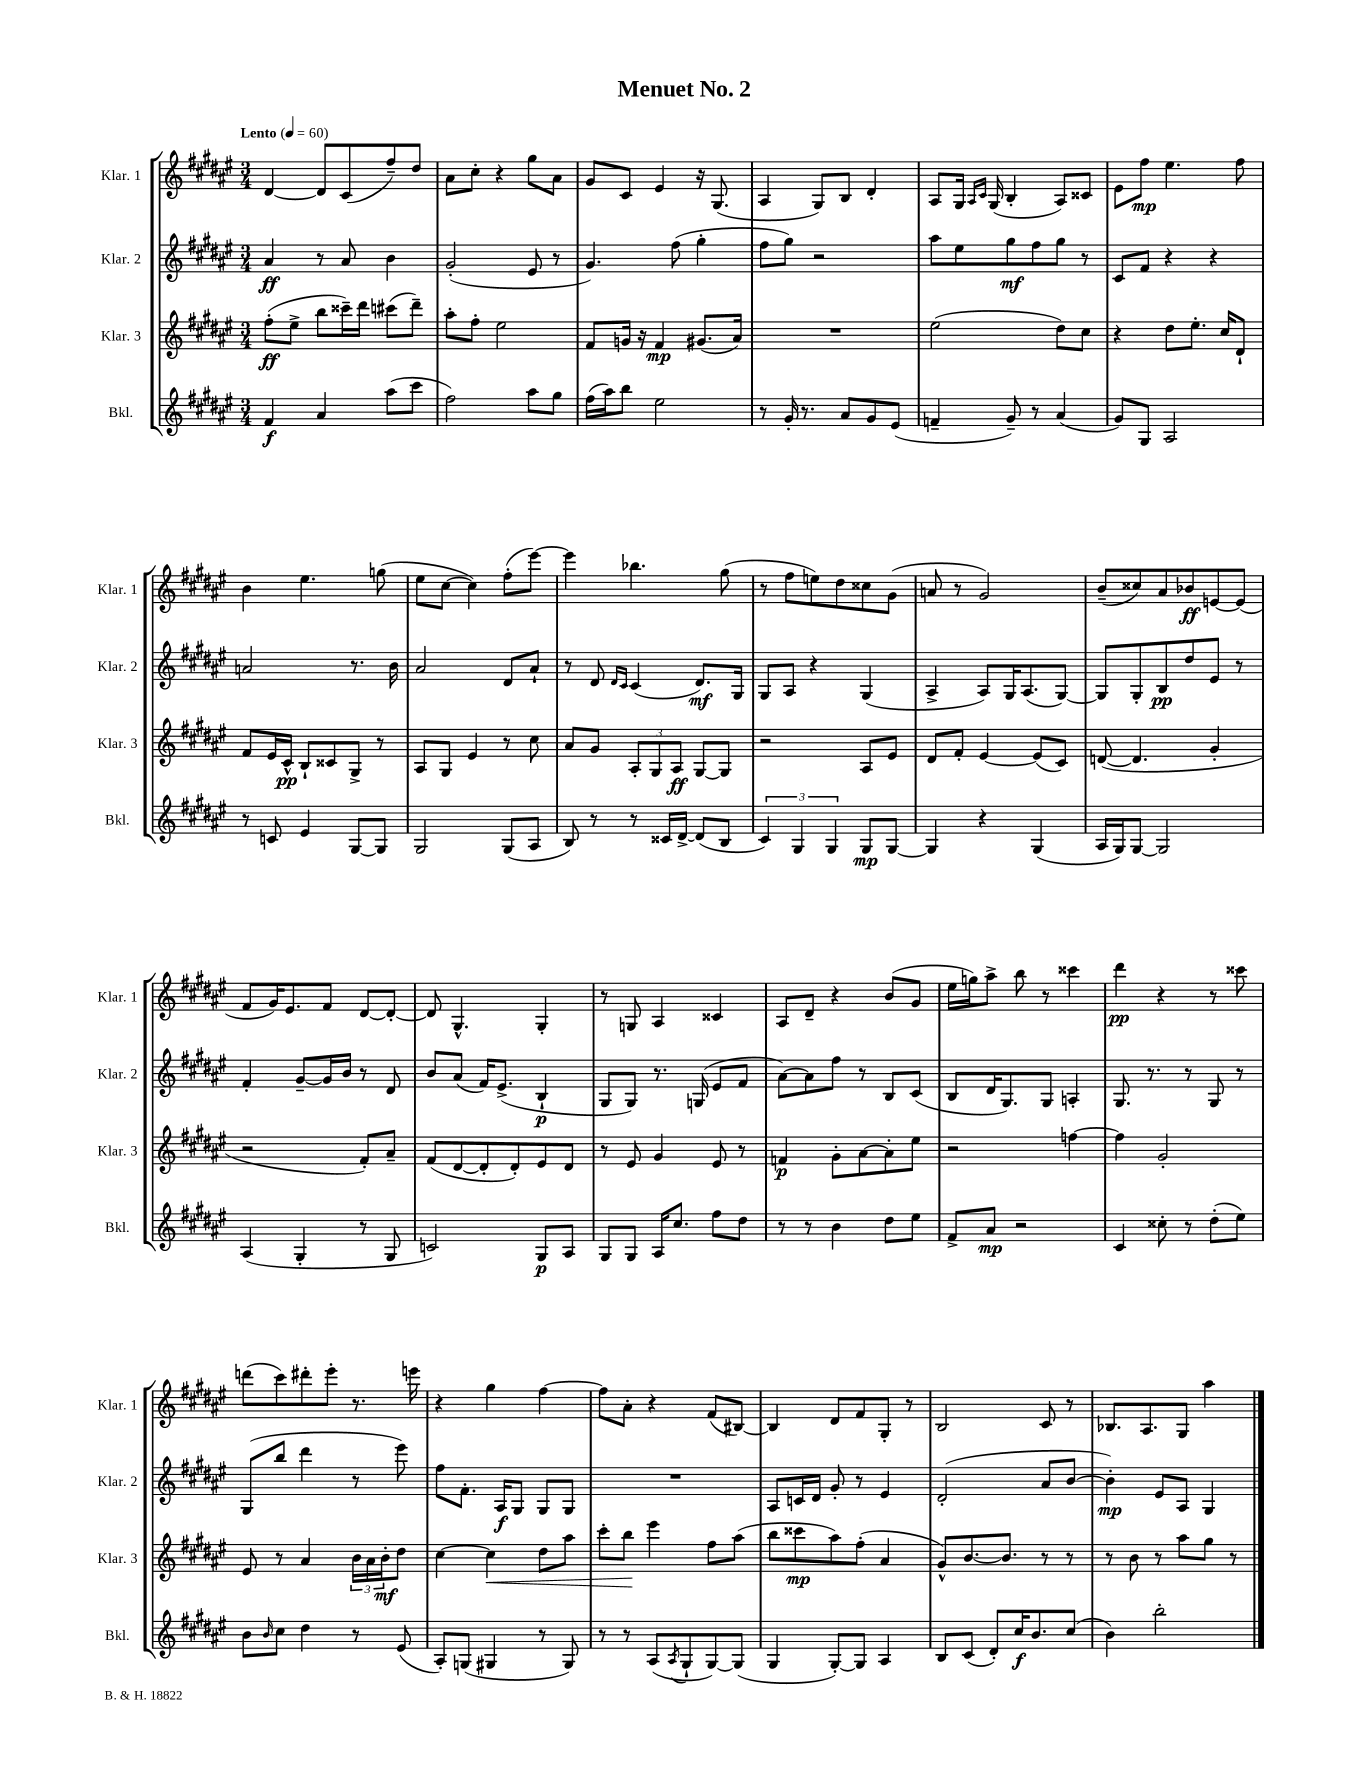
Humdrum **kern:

**kern	**dynam	**kern	**dynam	**kern	**dynam	**kern	**dynam
*part4	*part4	*part3	*part3	*part2	*part2	*part1	*part1
*staff4	*staff4	*staff3	*staff3	*staff2	*staff2	*staff1	*staff1
*I"Bkl.	*	*I"Klar. 3	*	*I"Klar. 2	*	*I"Klar. 1	*
*I'Bkl.	*	*I'Klar. 3	*	*I'Klar. 2	*	*I'Klar. 1	*
*clefG2	*	*clefG2	*	*clefG2	*	*clefG2	*
*k[f#c#g#d#a#e#]	*	*k[f#c#g#d#a#e#]	*	*k[f#c#g#d#a#e#]	*	*k[f#c#g#d#a#e#]	*
*M3/4	*	*M3/4	*	*M3/4	*	*M3/4	*
*MM60	*	*MM60	*	*MM60	*	*MM60	*
=1	=1	=1	=1	=1	=1	=1	=1
!	!	!	!	!	!	!LO:TX:a:B:t=Lento	!
4f#/	f	(8ff#'\L	ff	4a#/	ff	[4d#/	.
.	.	8ee#^\J	.	.	.	.	.
4a#/	.	8bb\L	.	8r	.	8d#/L]	.
.	.	16ccc##X~\L)	.	8a#/	.	(8c#/	.
.	.	16ddd#\JJ	.	.	.	.	.
(8aa#\L	.	(8ccc#X\L	.	4b\	.	8ff#~/)	.
8ccc#\J	.	8ddd#~\J)	.	.	.	8dd#/J	.
=2	=2	=2	=2	=2	=2	=2	=2
2ff#\)	.	8aa#'\L	.	(2g#'/	.	8a#\L	.
.	.	8ff#'\J	.	.	.	8cc#'\J	.
.	.	2ee#\	.	.	.	4r	.
8aa#\L	.	.	.	8e#/	.	8gg#\L	.
8gg#\J	.	.	.	8r	.	8a#\J	.
=3	=3	=3	=3	=3	=3	=3	=3
(16ff#\LL	.	8f#/L	.	4.g#/)	.	8g#/L	.
16aa#\J)	.	.	.	.	.	.	.
8bb\J	.	16gn/Jk	.	.	.	8c#/J	.
.	.	16r	.	.	.	.	.
2ee#\	.	4f#/	mp	.	.	4e#/	.
.	.	.	.	(8ff#\	.	.	.
.	.	(8.g#X/L	.	4gg#'\	.	16r	.
.	.	.	.	.	.	(8.G#/	.
.	.	16a#/Jk)	.	.	.	.	.
=4	=4	=4	=4	=4	=4	=4	=4
8r	.	2.r	.	8ff#\L	.	4A#/	.
16g#'/	.	.	.	8gg#\J)	.	.	.
8.r	.	.	.	.	.	.	.
.	.	.	.	2r	.	8G#/L)	.
8a#/L	.	.	.	.	.	8B/J	.
8g#/	.	.	.	.	.	4d#'/	.
(8e#/J	.	.	.	.	.	.	.
=5	=5	=5	=5	=5	=5	=5	=5
4fn~/	.	(2ee#\	.	8aa#\L	.	8A#/L	.
.	.	.	.	8ee#\	.	16G#/Jk	.
.	.	.	.	.	.	16qqA#/LL	.
.	.	.	.	.	.	16qqc#/JJ	.
.	.	.	.	.	.	(16G#/	.
8g#~/)	.	.	.	8gg#\	mf	4B'/	.
8r	.	.	.	8ff#\	.	.	.
(4a#/	.	8dd#\L)	.	8gg#\J	.	8A#/L)	.
.	.	8cc#\J	.	8r	.	8c##X/J	.
=6	=6	=6	=6	=6	=6	=6	=6
8g#/L)	.	4r	.	8c#/L	.	8e#\L	.
8G#/J	.	.	.	8f#/J	.	8ff#\J	mp
2A#/	.	8dd#\L	.	4r	.	4.ee#\	.
.	.	8.ee#'\J	.	.	.	.	.
.	.	.	.	4r	.	.	.
.	.	16cc#/KL	.	.	.	.	.
.	.	8d#`/J	.	.	.	8ff#\	.
!!LO:LB:g=z
=7	=7	=7	=7	=7	=7	=7	=7
8r	.	8f#/L	.	2an/	.	4b\	.
8cn/	.	16e#/L	.	.	.	.	.
.	.	16c#^^/JJ	pp	.	.	.	.
4e#/	.	8B`/L	.	.	.	4.ee#\	.
.	.	8c##X/	.	.	.	.	.
[8G#/L	.	8G#^/J	.	8.r	.	.	.
8G#/J]	.	8r	.	.	.	(8ggn\	.
.	.	.	.	16b\	.	.	.
=8	=8	=8	=8	=8	=8	=8	=8
2G#/	.	8A#/L	.	2a#/	.	8ee#\L	.
.	.	8G#/J	.	.	.	[8cc#\J	.
.	.	4e#/	.	.	.	4cc#\])	.
(8G#/L	.	8r	.	8d#/L	.	(8ff#'\L	.
8A#/J	.	8cc#\	.	8a#`/J	.	[8eee#\J)	.
=9	=9	=9	=9	=9	=9	=9	=9
8B/)	.	8a#/L	.	8r	.	4eee#\]	.
8r	.	8g#/J	.	8d#/	.	.	.
.	.	.	.	16qqd#/LL	.	.	.
.	.	.	.	16qqc#/JJ	.	.	.
8r	.	12A#'/L	.	(4c#/	.	4.bb-X\	.
.	.	12G#/	.	.	.	.	.
16c##X/LL	.	.	.	.	.	.	.
.	.	12A#/J	ff	.	.	.	.
[16d#^/JJ	.	.	.	.	.	.	.
(8d#/L]	.	[8G#/L	.	8.d#/L)	mf	.	.
8B/J	.	8G#/J]	.	.	.	(8gg#\	.
.	.	.	.	16G#/Jk	.	.	.
=10	=10	=10	=10	=10	=10	=10	=10
6c#/)	.	2r	.	8G#/L	.	8r	.
.	.	.	.	8A#/J	.	8ff#\L	.
6G#/	.	.	.	.	.	.	.
.	.	.	.	4r	.	8een\)	.
6G#/	.	.	.	.	.	.	.
.	.	.	.	.	.	8dd#\	.
8G#/L	mp	8A#/L	.	(4G#/	.	8cc##X\	.
[8G#/J	.	8e#/J	.	.	.	(8g#\J	.
=11	=11	=11	=11	=11	=11	=11	=11
4G#/]	.	8d#/L	.	4A#^/	.	8an/	.
.	.	8f#'/J	.	.	.	8r	.
4r	.	[4e#/	.	8A#/L)	.	2g#/)	.
.	.	.	.	16G#/K	.	.	.
.	.	.	.	(8.A#/	.	.	.
(4G#/	.	(8e#/L]	.	.	.	.	.
.	.	8c#/J)	.	[8G#/J)	.	.	.
=12	=12	=12	=12	=12	=12	=12	=12
16A#/LL	.	([8dn/	.	8G#/L]	.	(8b~/L	.
16G#/J)	.	.	.	.	.	.	.
[8G#/J	.	4.d/]	.	8G#'/	.	8cc##X/)	.
2G#/]	.	.	.	8B/	pp	8a#/	.
.	.	.	.	8dd#/	.	8b-X/	ff
.	.	4g#'/	.	8e#/J	.	[8en/	.
.	.	.	.	8r	.	(8e/J]	.
!!LO:LB:g=z
=13	=13	=13	=13	=13	=13	=13	=13
(4A#/	.	2r	.	4f#'/	.	8f#/L	.
.	.	.	.	.	.	16g#/K)	.
.	.	.	.	.	.	8.e#/	.
4G#'/	.	.	.	[8g#~/L	.	.	.
.	.	.	.	16g#/L]	.	8f#/J	.
.	.	.	.	16b/JJ	.	.	.
8r	.	8f#'/L)	.	8r	.	[8d#/L	.
8G#/	.	8a#~/J	.	8d#/	.	8d#'/J_	.
=14	=14	=14	=14	=14	=14	=14	=14
2cn/)	.	(8f#/L	.	8b/L	.	8d#/]	.
.	.	[8d#/	.	(8a#/J	.	4.G#^^/	.
.	.	8d#'/]	.	16f#/KL)	.	.	.
.	.	.	.	(8.e#^/J	.	.	.
.	.	8d#'/)	.	.	.	.	.
8G#/L	p	8e#/	.	4B`/	p	4G#'/	.
8A#/J	.	8d#/J	.	.	.	.	.
=15	=15	=15	=15	=15	=15	=15	=15
8G#/L	.	8r	.	8G#/L	.	8r	.
8G#/J	.	8e#/	.	8G#/J)	.	8Gn/	.
16A#/KL	.	4g#/	.	8.r	.	4A#/	.
8.cc#/J	.	.	.	.	.	.	.
.	.	.	.	(16Gn/	.	.	.
8ff#\L	.	8e#/	.	8e#/L	.	4c##X/	.
8dd#\J	.	8r	.	8f#/J	.	.	.
=16	=16	=16	=16	=16	=16	=16	=16
8r	.	4fn/	p	[8a#\L)	.	8A#/L	.
8r	.	.	.	8a#\]	.	8d#~/J	.
4b\	.	8g#'\L	.	8ff#\J	.	4r	.
.	.	[8a#\	.	8r	.	.	.
8dd#\L	.	8a#'\]	.	8B/L	.	(8b/L	.
8ee#\J	.	8ee#\J	.	(8c#/J	.	8g#/J	.
=17	=17	=17	=17	=17	=17	=17	=17
8f#^/L	.	2r	.	8B/L	.	16ee#\LL	.
.	.	.	.	.	.	16ggn\J)	.
8a#/J	mp	.	.	16d#/K	.	8aa#^\J	.
.	.	.	.	8.G#/)	.	.	.
2r	.	.	.	.	.	8bb\	.
.	.	.	.	8G#/J	.	8r	.
.	.	[4ffn\	.	4An'/	.	4ccc##X\	.
=18	=18	=18	=18	=18	=18	=18	=18
4c#/	.	4ff\]	.	8.G#/	.	4ddd#\	pp
.	.	.	.	8.r	.	.	.
8cc##X'\	.	2g#'/	.	.	.	4r	.
8r	.	.	.	8r	.	.	.
(8dd#'\L	.	.	.	8G#/	.	8r	.
8ee#\J)	.	.	.	8r	.	8ccc##X\	.
!!LO:LB:g=z
=19	=19	=19	=19	=19	=19	=19	=19
8b\L	.	8e#/	.	(8G#/L	.	(8dddn\L	.
16qqb/	.	.	.	.	.	.	.
8cc#\J	.	8r	.	8bb/J	.	8ccc#\)	.
4dd#\	.	4a#/	.	4ddd#\	.	8ddd#X'\	.
.	.	.	.	.	.	8eee#'\J	.
8r	.	24b\LL	.	8r	.	8.r	.
.	.	24a#\	.	.	.	.	.
.	.	24b'\J	mf	.	.	.	.
(8e#/	.	8dd#\J	.	8eee#\)	.	.	.
.	.	.	.	.	.	16eeen\	.
=20	=20	=20	=20	=20	=20	=20	=20
8A#'/L)	.	[4cc#\	.	8ff#\L	.	4r	.
(8Gn/J	.	.	.	8.f#'\J	.	.	.
!	!	!	!LO:HP:b	!	!	!	!
4G#X/	.	4cc#\]	<	.	.	4gg#\	.
.	.	.	.	16A#/KL	f	.	.
.	.	.	.	8G#/J	.	.	.
8r	.	8dd#\L	.	8G#/L	.	[4ff#\	.
8G#/)	.	8aa#\J	.	8G#/J	.	.	.
=21	=21	=21	=21	=21	=21	=21	=21
8r	.	8ccc#'\L	.	2.r	.	8ff#\L]	.
8r	.	8bb\J	.	.	.	8a#'\J	.
(8A#/L	.	4eee#\	[	.	.	4r	.
8qA#/	.	.	.	.	.	.	.
8G#`/	.	.	.	.	.	.	.
[8G#/)	.	8ff#\L	.	.	.	(8f#/L	.
(8G#/J]	.	(8aa#\J	.	.	.	[8B#X/J)	.
=22	=22	=22	=22	=22	=22	=22	=22
4G#/	.	8bb\L	.	8A#/L	.	4B#/]	.
.	.	8ccc##X\	mp	16cn/L	.	.	.
.	.	.	.	16d#/JJ	.	.	.
[8G#'/L)	.	8aa#\)	.	8g#'/	.	8d#/L	.
8G#/J]	.	(8ff#'\J	.	8r	.	8f#/	.
4A#/	.	4a#/	.	4e#/	.	8G#'/J	.
.	.	.	.	.	.	8r	.
=23	=23	=23	=23	=23	=23	=23	=23
8B/L	.	8g#^^/L)	.	(2d#'/	.	2B/	.
(8c#/J	.	[8.b/	.	.	.	.	.
8d#'/L)	.	.	.	.	.	.	.
.	.	8.b/J]	.	.	.	.	.
16cc#/K	f	.	.	.	.	.	.
8.b/	.	.	.	.	.	.	.
.	.	8r	.	8a#/L	.	8c#/	.
(8cc#/J	.	8r	.	[8b/J	.	8r	.
=24	=24	=24	=24	=24	=24	=24	=24
4b\)	.	8r	.	4b'\])	mp	8.B-X/L	.
.	.	8b\	.	.	.	.	.
.	.	.	.	.	.	8.A#/	.
2bb'\	.	8r	.	8e#/L	.	.	.
.	.	8aa#\L	.	8A#/J	.	8G#/J	.
.	.	8gg#\J	.	4G#/	.	4aa#\	.
.	.	8r	.	.	.	.	.
==	==	==	==	==	==	==	==
*-	*-	*-	*-	*-	*-	*-	*-
